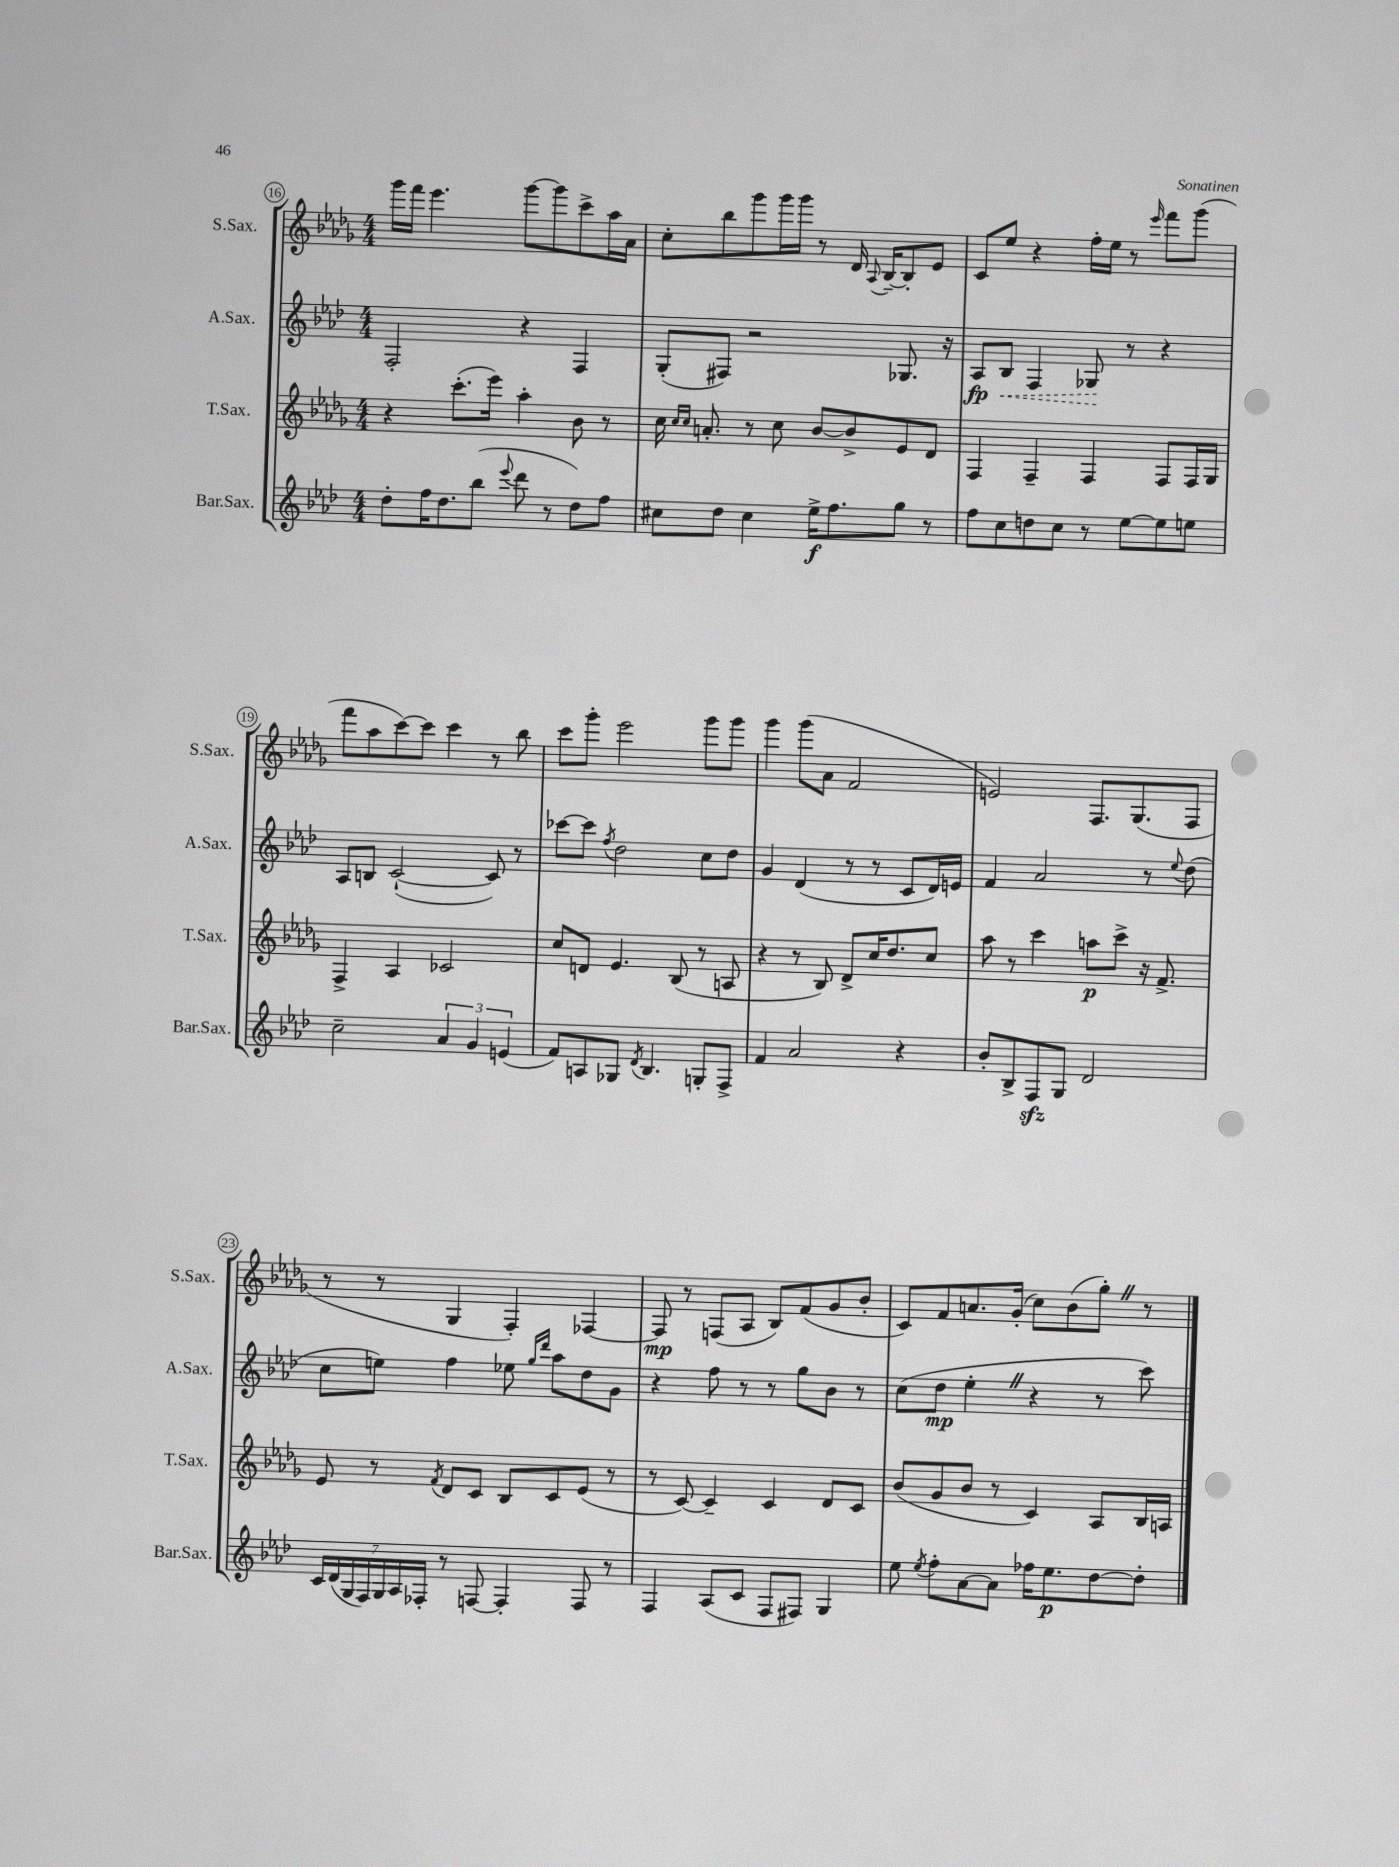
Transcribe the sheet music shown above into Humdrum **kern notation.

**kern	**dynam	**kern	**dynam	**kern	**dynam	**kern	**dynam
*part4	*part4	*part3	*part3	*part2	*part2	*part1	*part1
*staff4	*staff4	*staff3	*staff3	*staff2	*staff2	*staff1	*staff1
*I"Bar.Sax.	*	*I"T.Sax.	*	*I"A.Sax.	*	*I"S.Sax.	*
*I'Bar.Sax.	*	*I'T.Sax.	*	*I'A.Sax.	*	*I'S.Sax.	*
*clefG2	*	*clefG2	*	*clefG2	*	*clefG2	*
*k[b-e-a-d-]	*	*k[b-e-a-d-g-]	*	*k[b-e-a-d-]	*	*k[b-e-a-d-g-]	*
*M4/4	*	*M4/4	*	*M4/4	*	*M4/4	*
=16	=16	=16	=16	=16	=16	=16	=16
8dd-'\L	.	4r	.	2F'/	.	16ggg-\LL	.
.	.	.	.	.	.	16fff\JJ	.
16ff\K	.	.	.	.	.	4.eee-\	.
8.dd-\	.	.	.	.	.	.	.
.	.	(8.ccc'\L	.	.	.	.	.
(8bb-\J	.	.	.	.	.	.	.
.	.	16eee-\Jk)	.	.	.	.	.
8qqeee-/	.	.	.	.	.	.	.
8ddd-\	.	4aa-'\	.	4r	.	[8ggg-\L	.
8r	.	.	.	.	.	8ggg-\]	.
8dd-\L)	.	8b-\	.	4F/	.	8ccc^\	.
8ff\J	.	8r	.	.	.	16aa-\L	.
.	.	.	.	.	.	16a-\JJ	.
=17	=17	=17	=17	=17	=17	=17	=17
8cc#X\L	.	16cc\	.	(8G'/L	.	8cc'\L	.
.	.	16qqcc/LL	.	.	.	.	.
.	.	16qqcc/JJ	.	.	.	.	.
.	.	8.an'/	.	.	.	.	.
8dd-\J	.	.	.	8F#X/J)	.	8bb-\	.
4cc#\	.	8r	.	2r	.	8ggg-\	.
.	.	8cc\	.	.	.	16ggg-\L	.
.	.	.	.	.	.	16ggg-\JJ	.
16ee-^\KL	f	[8b-/L	.	.	.	8r	.
8.ff\	.	.	.	.	.	.	.
.	.	8b-^/]	.	.	.	16d-/	.
.	.	.	.	.	.	8qqA-/	.
.	.	.	.	.	.	[16B-~/KL	.
8gg\J	.	8e-/	.	8.G-X/	.	8B-'/]	.
8r	.	8d-/J	.	.	.	8e-/J	.
.	.	.	.	16r	.	.	.
=18	=18	=18	=18	=18	=18	=18	=18
8ff\L	.	4F/	.	8A-/L	fp	8c/L	.
!	!	!	!	!	!LO:HP:b	!	!
8cc\	.	.	.	8B-/J	<	8ee-/J	.
8ddn\	.	4F~/	.	4F/	.	4r	.
8cc\J	.	.	.	.	.	.	.
8r	.	4F/	.	8G-X/	.	16ff'\LL	.
.	.	.	.	.	.	16ee-\JJ	.
[8ee-\L	.	.	.	8r	[	8r	.
.	.	.	.	.	.	16qqeee-/	.
8ee-\]	.	8F/L	.	4r	.	8fff\L	.
8een\J	.	16F/L	.	.	.	(8ggg-\J	.
.	.	16G-/JJ	.	.	.	.	.
!!LO:LB:g=z
=19	=19	=19	=19	=19	=19	=19	=19
2cc~\	.	4F^/	.	8A-/L	.	8fff\L	.
.	.	.	.	8Bn/J	.	8aa-\	.
.	.	4A-/	.	([2c`/	.	[8ccc\)	.
.	.	.	.	.	.	8ccc\J]	.
6a-/	.	2c-X/	.	.	.	4ccc\	.
6g/	.	.	.	.	.	.	.
.	.	.	.	8c/])	.	8r	.
(6en/	.	.	.	.	.	.	.
.	.	.	.	8r	.	8bb-\	.
=20	=20	=20	=20	=20	=20	=20	=20
8f/L)	.	8cc/L	.	[8ccc-X\L	.	8ccc\L	.
8An/	.	8dn/J	.	8ccc-\J]	.	8ggg-'\J	.
.	.	.	.	8qff/	.	.	.
8G-X/J	.	4.e-/	.	2dd-\	.	2eee-\	.
8qd-/	.	.	.	.	.	.	.
4.B-/	.	.	.	.	.	.	.
.	.	(8B-/	.	.	.	.	.
8Gn'/L	.	8r	.	8cc\L	.	8ggg-\L	.
8F^/J	.	8An/	.	8dd-\J	.	8ggg-\J	.
=21	=21	=21	=21	=21	=21	=21	=21
4f/	.	4r	.	4g/	.	4ggg-\	.
2a-/	.	8r	.	(4d-/	.	(8ggg-\L	.
.	.	8B-/)	.	.	.	8a-\J	.
.	.	8d-^/L	.	8r	.	2f/	.
.	.	16cc/K	.	8r	.	.	.
.	.	8.dd-/	.	.	.	.	.
4r	.	.	.	8c/L	.	.	.
.	.	8cc/J	.	16d-/L)	.	.	.
.	.	.	.	16en/JJ	.	.	.
=22	=22	=22	=22	=22	=22	=22	=22
8b-'/L	.	8aa-\	.	4f/	.	2en/)	.
8B-^/	.	8r	.	.	.	.	.
8Fzz/	.	4ccc\	.	2a-/	.	.	.
8G/J	.	.	.	.	.	.	.
2d-/	.	8aan\L	p	.	.	8.F/L	.
.	.	8ccc^\J	.	.	.	.	.
.	.	.	.	.	.	(8.G-/	.
.	.	16r	.	8r	.	.	.
.	.	8.f^/	.	.	.	.	.
.	.	.	.	8qqee-/	.	.	.
.	.	.	.	(8dd-\	.	8F/J	.
!!LO:LB:g=z
=23	=23	=23	=23	=23	=23	=23	=23
28c/LL	.	8e-/	.	8cc\L	.	8r	.
(28d-/	.	.	.	.	.	.	.
28G/	.	.	.	.	.	.	.
28F/)	.	.	.	.	.	.	.
.	.	8r	.	8een\J)	.	8r	.
28G/	.	.	.	.	.	.	.
28A-/	.	.	.	.	.	.	.
28F-X'/JJ	.	.	.	.	.	.	.
.	.	8qf/	.	.	.	.	.
8r	.	8d-/L	.	4ff\	.	4G-/	.
[8Fn/	.	8c/J	.	.	.	.	.
4F'/]	.	8B-/L	.	8ee-X\	.	4F'/)	.
.	.	.	.	16qqgg/LL	.	.	.
.	.	.	.	16qqddd-/JJ	.	.	.
.	.	8c/	.	8aa-\L	.	.	.
8F/	.	(8e-/J	.	8dd-\	.	[4F-X/	.
8r	.	8r	.	8g\J	.	.	.
=24	=24	=24	=24	=24	=24	=24	=24
4F/	.	8r	.	4r	.	8F-/]	mp
.	.	[8c/)	.	.	.	8r	.
(8A-/L	.	4c~/]	.	8ff\	.	(8Fn/L	.
8c/J	.	.	.	8r	.	8A-/J	.
8F/L	.	4c/	.	8r	.	8B-/L)	.
8F#X/J)	.	.	.	8gg\L	.	(8f/	.
4G/	.	8d-/L	.	8b-\J	.	8g-/	.
.	.	8c/J	.	8r	.	8b-'/J	.
=25	=25	=25	=25	=25	=25	=25	=25
8ee-\	.	(8b-/L	.	(8cc\L	.	8c/L)	.
8qee-/	.	.	.	.	.	.	.
8ff'\L	.	8g-/	.	8dd-\J	mp	8f/	.
[8a-\	.	8b-/J	.	4ee-'Z\	.	8.an/	.
8a-\J]	.	8r	.	.	.	.	.
.	.	.	.	.	.	(16g-'/Jk	.
16ff-X\KL	.	4c/)	.	4r	.	8cc\L)	.
8.ee-\	p	.	.	.	.	.	.
.	.	.	.	.	.	(8b-\	.
[8dd-\	.	8A-/L	.	8r	.	8gg-'Z\J)	.
8dd-'\J]	.	16B-/L	.	8ccc\)	.	8r	.
.	.	16An/JJ	.	.	.	.	.
==	==	==	==	==	==	==	==
*-	*-	*-	*-	*-	*-	*-	*-
